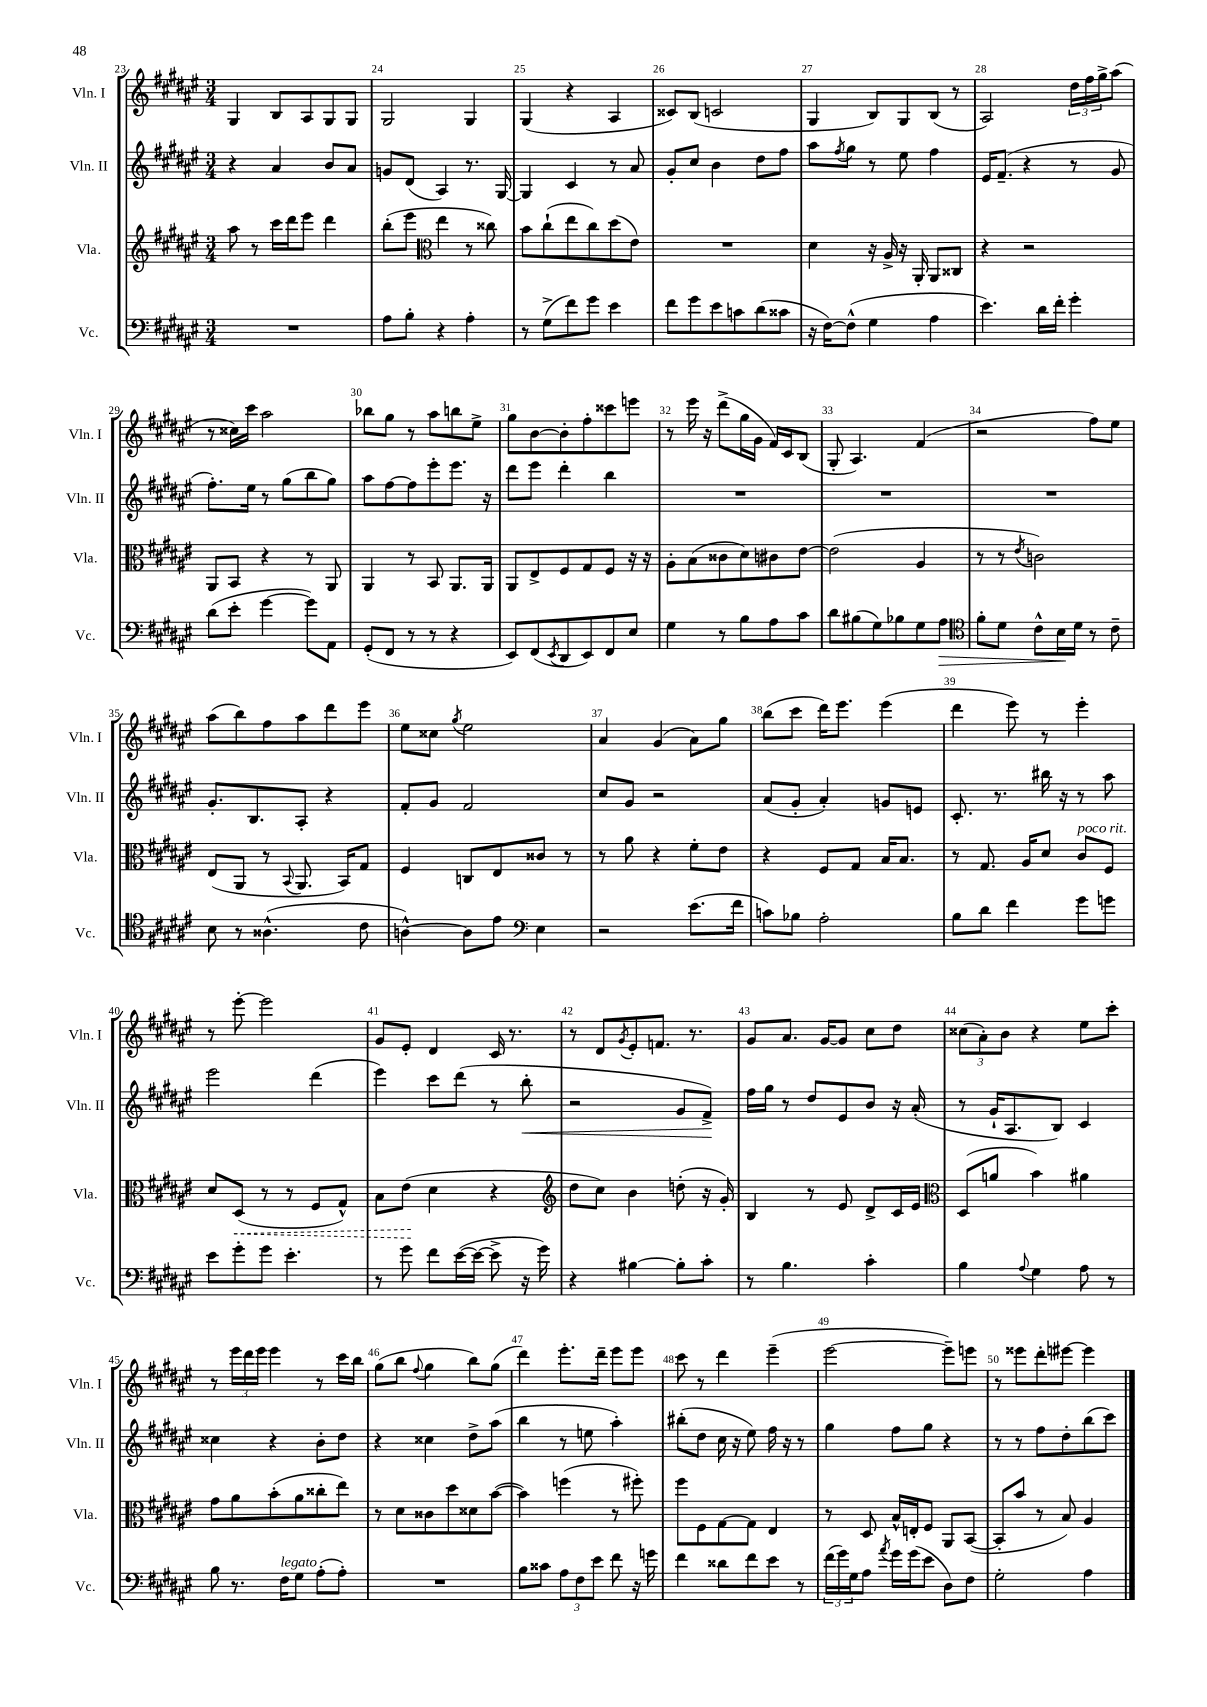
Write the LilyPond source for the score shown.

<<
\new StaffGroup <<
\new Staff = "s0" \with { instrumentName = "Vln. I" shortInstrumentName = "Vln. I" } {
    \clef treble \key fis \major \numericTimeSignature \time 3/4
    gis4 b8 ais8 gis8 gis8 |
    gis2 gis4 |
    gis4( r4 ais4 |
    cisis'8) b8( c'2 |
    gis4 b8) gis8 b8( r8 |
    ais2) \tuplet 3/2 { dis''16 fis''16 gis''16-> } ais''8( |
    r8 cisis''16) cis'''16 ais''2 |
    bes''8 gis''8 r8 ais''8 b''8 eis''8-> |
    gis''8 b'8~ b'8-. fis''8-. cisis'''8 e'''8 |
    r8 eis'''16 r16 dis'''8->( gis''16 gis'16 fis'16) cis'16 b8( |
    gis8-. ais4.) fis'4( |
    r2 fis''8) eis''8 |
    ais''8( b''8) fis''8 ais''8 dis'''8 eis'''8 |
    eis''8 cisis''8 \acciaccatura { gis''8 } eis''2 |
    ais'4 gis'4( ais'8) gis''8 |
    b''8( cis'''8 dis'''16) eis'''8. eis'''4( |
    dis'''4 eis'''8) r8 eis'''4-. |
    r8 eis'''8~-. eis'''2 |
    gis'8 eis'8-. dis'4 cis'16 r8. |
    r8 dis'8 \acciaccatura { gis'8 } eis'8-. f'8. r8. |
    gis'8 ais'8. gis'16~ gis'8 cis''8 dis''8 |
    \tuplet 3/2 { cisis''8( ais'8-.) b'8 } r4 eis''8 cis'''8-. |
    r8 \tuplet 3/2 { eis'''16 dis'''16 eis'''16 } eis'''4 r8 cis'''16 b''16 |
    gis''8( b''8 \appoggiatura { fis''8 } gis''4 b''8) gis''8( |
    dis'''4) eis'''8.-. dis'''16-- eis'''8 eis'''8 |
    cis'''8 r8 dis'''4 eis'''4--( |
    eis'''2~ eis'''8--) e'''8 |
    r8 eisis'''8 dis'''8-. eis'''8~ eis'''4 \bar "|." |
}
\new Staff = "s1" \with { instrumentName = "Vln. II" shortInstrumentName = "Vln. II" } {
    \clef treble \key fis \major \numericTimeSignature \time 3/4
    r4 ais'4 b'8 ais'8 |
    g'8 dis'8( ais4) r8. gis16~ |
    gis4 cis'4 r8 ais'8 |
    gis'8-. cis''8 b'4 dis''8 fis''8 |
    ais''8 \acciaccatura { fis''8 } gis''8 r8 eis''8 fis''4 |
    eis'16 fis'8.--( r4 r8 gis'8 |
    fis''8.-.) eis''16 r8 gis''8( b''8 gis''8) |
    ais''8 fis''8~ fis''8 eis'''8-. eis'''8. r16 |
    dis'''8 eis'''8 dis'''4-. b''4 |
    R2. |
    R2. |
    R2. |
    gis'8.-. b8. ais8-. r4 |
    fis'8-. gis'8 fis'2 |
    cis''8 gis'8 r2 |
    ais'8( gis'8-. ais'4-.) g'8 e'8 |
    cis'8.-. r8. bis''16 r16 r8 ais''8 |
    eis'''2 dis'''4( |
    eis'''4) cis'''8 dis'''8( r8 b''8-.\< |
    r2 gis'8 fis'8->\!) |
    fis''16 gis''16 r8 dis''8 eis'8 b'8 r16 ais'16-.( |
    r8 gis'16-! ais8. b8) cis'4 |
    cisis''4 r4 b'8-. dis''8 |
    r4 cisis''4 dis''8-> ais''8( |
    b''4 r8 e''8 ais''4-.) |
    bis''8-.( dis''8 cis''16 r16 eis''8) fis''16 r16 r8 |
    gis''4 fis''8 gis''8 r4 |
    r8 r8 fis''8 dis''8-. b''8( cis'''8) \bar "|." |
}
\new Staff = "s2" \with { instrumentName = "Vla." shortInstrumentName = "Vla." } {
    \clef treble \key fis \major \numericTimeSignature \time 3/4
    ais''8 r8 cis'''16 dis'''16 eis'''8 dis'''4 |
    b''8-.( eis'''8 \clef alto eis''4 r8 cisis''8) |
    b'8 cis''8-!( eis''8 cis''8) dis''8( eis'8) |
    R2. |
    dis'4 r16 ais16-> r16 ais,16-. ais,8 cisis8 |
    r4 r2 |
    ais,8 b,8 r4 r8 ais,8 |
    ais,4 r8 b,8 ais,8. ais,16 |
    ais,8 eis8-> fis8 gis8 fis8 r16 r16 |
    ais8-. b8( cisis'8 dis'8) cis'8 eis'8~ |
    eis'2( ais4 |
    r8 r8 \acciaccatura { eis'8 } c'2) |
    eis8( ais,8 r8 \appoggiatura { b,8 } ais,8. b,16) gis8 |
    fis4 c8 eis8 cisis'8 r8 |
    r8 ais'8 r4 fis'8-. eis'8 |
    r4 fis8 gis8 b16 b8. |
    r8 gis8. ais16 dis'8 cis'8^\markup { \italic "poco rit." } fis8 |
    dis'8 \once \override Hairpin.style = #'dashed-line dis8\<( r8 r8 fis8 gis8-^) |
    b8 eis'8\!( dis'4 r4 |
    \clef treble dis''8 cis''8) b'4 d''8-.( r16 gis'16-.) |
    b4 r8 eis'8 dis'8-> cis'16 eis'16 |
    \clef alto dis8( a'8 b'4) ais'4 |
    gis'8 ais'8 b'8-.( ais'8 cisis''8-. eis''8) |
    r8 dis'8 cisis'8 dis''8 disis'8 b'8~( |
    b'4) f''4( r8 fis''8-.) |
    fis''8 fis8 gis8~ gis8 eis4 |
    r8 dis8 b16-^ e16-. fis8 ais,8 b,8~( |
    b,8-. b'8 r8 b8) ais4 \bar "|." |
}
\new Staff = "s3" \with { instrumentName = "Vc." shortInstrumentName = "Vc." } {
    \clef bass \key fis \major \numericTimeSignature \time 3/4
    R2. |
    ais8 b8-. r4 ais4-. |
    r8 gis8->( fis'8) gis'8 eis'4 |
    fis'8 gis'8 eis'8 c'8 dis'8( cisis'8 |
    r16 fis16~) fis8-^( gis4 ais4 |
    eis'4.) dis'16 fis'16-. gis'4-. |
    dis'8( eis'8-. gis'4~ gis'8) ais,8 |
    gis,8-.( fis,8 r8 r8 r4 |
    eis,8) fis,8( \acciaccatura { eis,8 } dis,8 eis,8) fis,8 eis8 |
    gis4 r8 b8 ais8 cis'8 |
    dis'8 bis8( gis8) bes8 gis8 ais8\> |
    \clef tenor fis'8-. dis'8 cis'8-^ b16\! dis'16 r8 cis'8-- |
    b8 r8 aisis4.-^( cis'8 |
    a4~-^) a8 eis'8 \clef bass eis4 |
    r2 eis'8.( fis'16 |
    c'8) bes8 ais2-. |
    b8 dis'8 fis'4 gis'8 g'8 |
    eis'8 gis'8-. gis'8 eis'4.-. |
    r8 gis'8 fis'8 eis'16~( eis'16~ eis'8-> r16 gis'16) |
    r4 bis4~ bis8-. cis'8-. |
    r8 b4. cis'4-. |
    b4 \appoggiatura { ais8 } gis4 ais8 r8 |
    b8 r8. fis16^\markup { \italic "legato" } gis8 ais8-.( ais8-.) |
    R2. |
    b8 cisis'8 \tuplet 3/2 { ais8 fis8 eis'8 } fis'8 r16 g'16 |
    fis'4 disis'8 fis'8 eis'8 r8 |
    \tuplet 3/2 { fis'16( gis'16) gis16 } ais8 \acciaccatura { ais'8 } gis'16 gis'16( eis'8 dis8) fis8 |
    gis2-. ais4 \bar "|." |
}
>>
>>
\layout { \context { \Score currentBarNumber = #23 \override BarNumber.break-visibility = ##(#f #t #t) barNumberVisibility = #all-bar-numbers-visible } }
